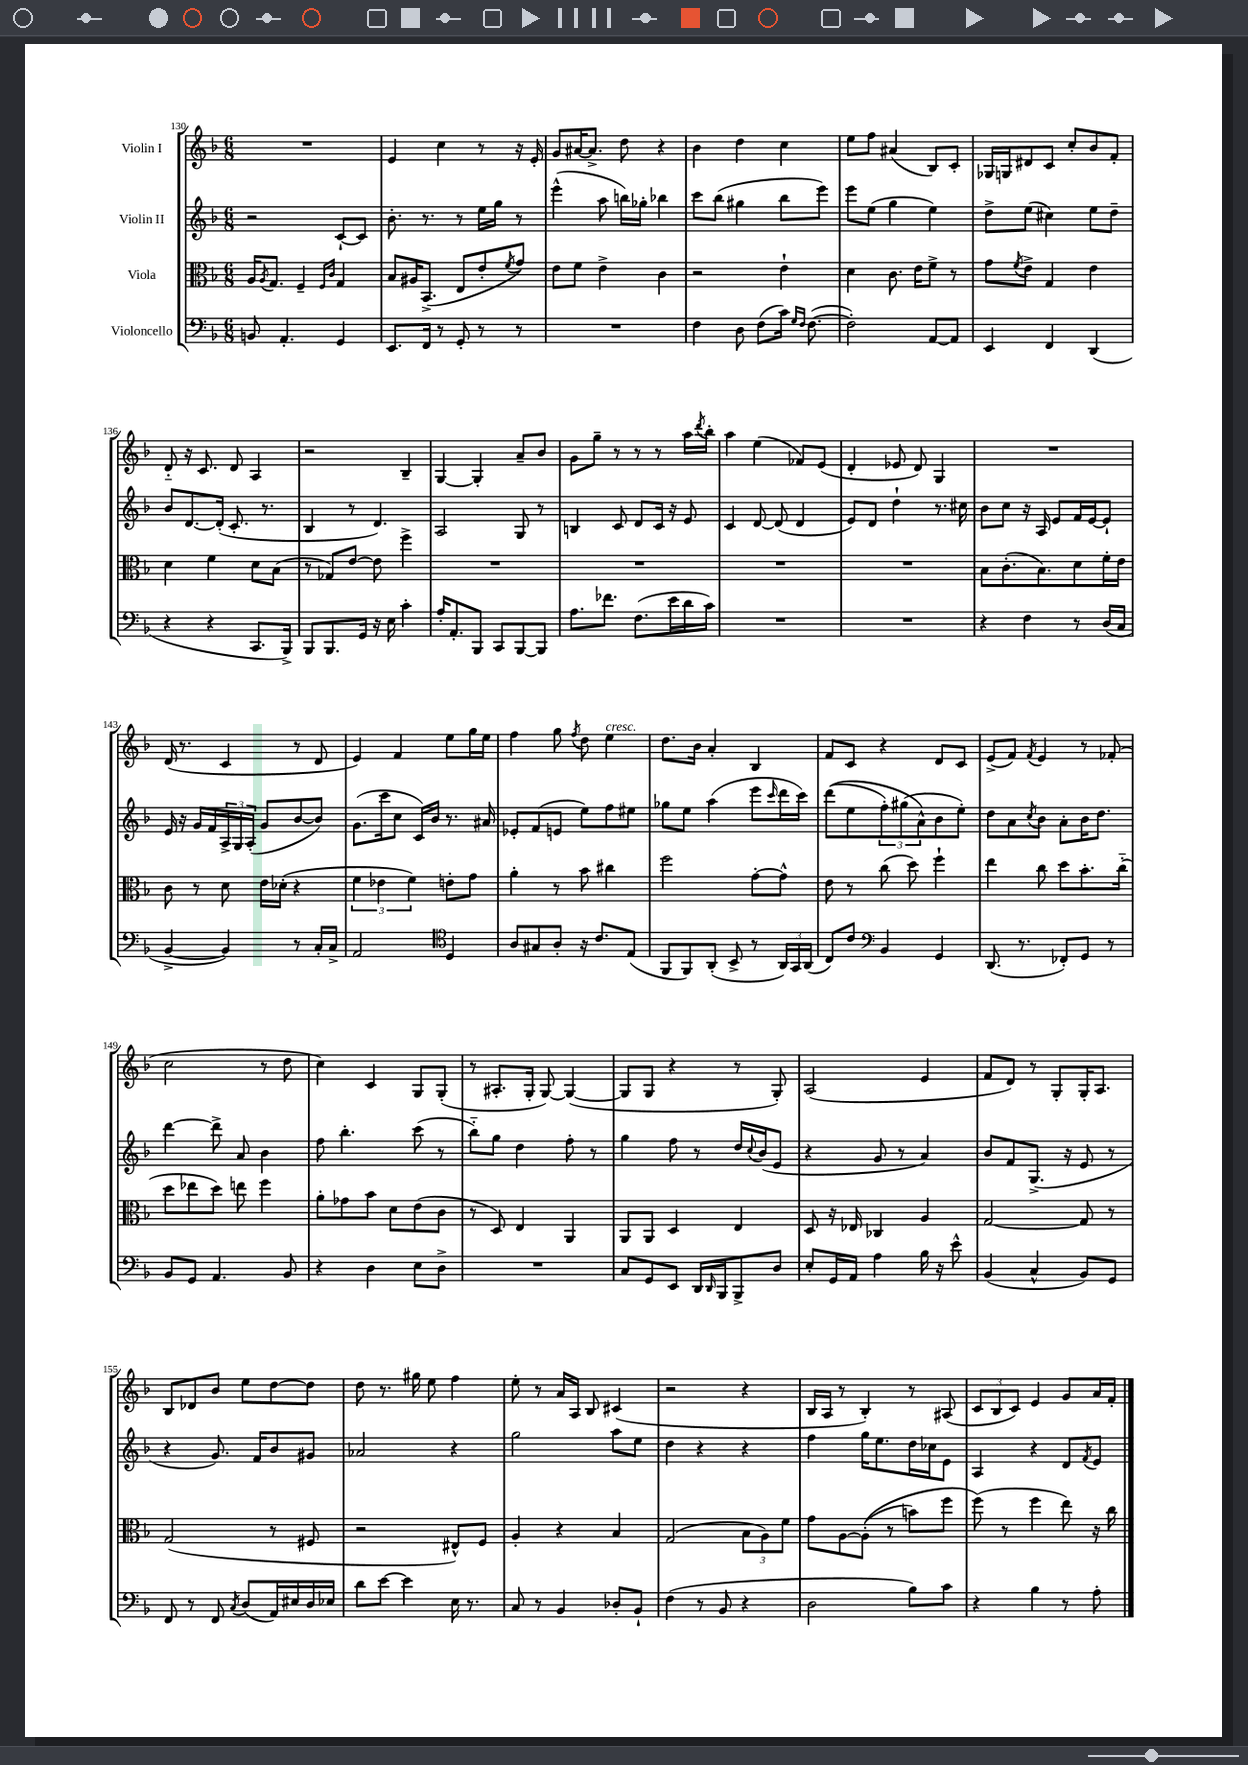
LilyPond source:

<<
\new StaffGroup <<
\new Staff = "s0" \with { instrumentName = "Violin I" } {
    \clef treble \key f \major \numericTimeSignature \time 6/8
    R2. |
    e'4 c''4 r8 r16 e'16-. |
    g'8 ais'16~ ais'8.-> d''8 r4 |
    bes'4 d''4 c''4 |
    e''8 f''8 ais'4( bes8) c'8-. |
    ges16 g16 dis'8 c'8 c''8-. bes'8 f'8-. |
    d'8-_ r16 c'8. d'8 a4 |
    r2 bes4-- |
    g4~ g4-. a'8-- bes'8 |
    g'8 g''8-- r8 r8 r8 a''16 \acciaccatura { d'''8 } bes''16-. |
    a''4 e''4( fes'8) e'8( |
    d'4-. ees'8 d'8) g4 |
    R2. |
    d'16( r8. c'4 r8 d'8 |
    e'4) f'4 e''8 g''16 e''16 |
    f''4 g''8 \acciaccatura { f''8 } d''8 e''4^\markup { \italic "cresc." } |
    d''8. bes'16 a'4-. bes4 |
    f'8 c'8 r4 d'8 c'8 |
    e'8->( f'8) \acciaccatura { f'8 } e'4 r8 fes'8-.( |
    c''2 r8 d''8 |
    c''4) c'4 g8 g8-.( |
    r8 ais8.-. g16-. g8~) g4~( |
    g8 g8 r4 r8 g8-.) |
    a2( e'4 |
    f'8 d'8) r8 g8-. g16-. a8. |
    bes8 des'8 bes'8 e''8 d''8~ d''8 |
    d''8 r8. gis''16 e''8 f''4 |
    e''8-. r8 a'16 a16 bes8 cis'4( |
    r2 r4 |
    bes16 a16 r8 bes4-.) r8 ais8( |
    \tuplet 3/2 { c'8 bes8 c'8) } e'4 g'8 a'16 f'16-. \bar "|." |
}
\new Staff = "s1" \with { instrumentName = "Violin II" } {
    \clef treble \key f \major \numericTimeSignature \time 6/8
    r2 c'8~-! c'8 |
    bes'8.-. r8. r8 e''16 g''16 r8 |
    e'''4-^( a''8 b''16) ges''16-. bes''4 |
    c'''8 bes''8( gis''4 bes''8 e'''8) |
    e'''8 e''8( g''4 e''4) |
    d''8-> e''8( cis''4) e''8 d''8-- |
    bes'8 d'8.~ d'16-.( c'8.-. r8. |
    bes4 r8 d'4.) |
    a2 g8 r8 |
    b4 c'8 d'8 c'16 r16 e'8 |
    c'4 d'8~ d'8( d'4 |
    e'8) d'8 d''4-! r8. cis''16 |
    bes'8 c''8 r16 a16 e'8 f'16 e'16~ e'8-! |
    e'16 r16 g'16 f'16 \tuplet 3/2 { a16-> g16 a16-.( } g'8 bes'8~ bes'8) |
    g'8.( c'''16 c''8 c'16) bes'16 r8. ais'16 |
    ees'8-. f'8( e'8 e''8) f''8 eis''8 |
    ges''8 e''8 a''4( e'''8 \grace { c'''16 } d'''16 c'''16) |
    d'''8(\( e''8 \tuplet 3/2 { f''8-.) gis''8( a'8-^\) } bes'8 e''8-.) |
    d''8 a'8 \acciaccatura { c''8 } bes'8 a'8-. bes'16 d''8. |
    d'''4~ d'''8-> a'8 bes'4 |
    f''8 bes''4.-. c'''8( r8 |
    bes''8-_) g''8 d''4 f''8-. r8 |
    g''4 f''8 r8 d''16 \appoggiatura { c''8 } bes'16( e'8 |
    r4 g'8 r8 a'4) |
    bes'8 f'8 g8.->( r16 e'8 r8 |
    r4 g'8.) f'16 bes'8 gis'8 |
    aes'2 r4 |
    g''2 a''8 e''8 |
    d''4 r4 r4 |
    f''4 g''16 e''8. d''16 ces''16 e'8 |
    a4 r4 d'8 \acciaccatura { f'8 } e'8 \bar "|." |
}
\new Staff = "s2" \with { instrumentName = "Viola" } {
    \clef alto \key f \major \numericTimeSignature \time 6/8
    a16 \acciaccatura { a8 } g8. f4-- \grace { f16 c'16 } g4 |
    bes8 ais16 bes,8.->( e8 e'8-. \acciaccatura { f'8 } g'8) |
    e'8 f'8 e'4-> c'4 |
    r2 e'4-! |
    d'4 c'8. e'16 f'8-> r8 |
    g'8 \acciaccatura { f'8 } e'8-> g4 e'4 |
    d'4 f'4 d'8 bes8( |
    r8 ges8) e'8~ e'8 f''4-> |
    R2. |
    R2. |
    R2. |
    R2. |
    bes8 c'8.-.( bes8.) d'8 f'16-. e'16 |
    c'8 r8 d'8 e'16 des'16-.( r4 |
    \tuplet 3/2 { f'4 ees'4 f'4) } e'8-. g'8 |
    a'4-. r8 bes'8 cis''4 |
    f''2 g'8~-. g'8-^ |
    e'8 r8 c''8( d''8) f''4-! |
    e''4 c''8 d''8 bes'8.-. c''16-_( |
    d''8 ees''8 d''8) e''8 f''4 |
    a'8-. ges'8 bes'8 d'8 e'8( c'8 |
    r8 d8) e4 a,4 |
    a,8 a,8 d4 e4 |
    d8 r16 ees16 ces4 a4 |
    g2~ g8 r8 |
    g2( r8 fis8 |
    r2 eis8-^) f8 |
    a4-. r4 bes4 |
    g2( \tuplet 3/2 { bes8 a8) f'8 } |
    g'8 a8~ a8-.(\( r8 b'8) f''8 |
    f''8(\) r8 f''4 e''8) r16 c''16 \bar "|." |
}
\new Staff = "s3" \with { instrumentName = "Violoncello" } {
    \clef bass \key f \major \numericTimeSignature \time 6/8
    b,8 a,4.-. g,4 |
    e,8. f,16 r8 g,8-. r8 r8 |
    R2. |
    f4 d8 f8( c'16) \grace { g16 f16 } f8.~( |
    f2-.) a,8~ a,8 |
    e,4 f,4 d,4( |
    r4 r4 c,8. bes,,16->) |
    bes,,8 bes,,8. g,16 r16 e16 c'4-. |
    a16-. a,8.-. bes,,8 c,8 bes,,8~ bes,,8 |
    a8. fes'8. f8.( e'16 d'16 c'16) |
    R2. |
    R2. |
    r4 f4 r8 d16( c16 |
    bes,4~-> bes,4) r8 c16-. c16-> |
    a,2 \clef tenor d4 |
    a8 gis8 a8-. r16 c'8. e8( |
    f,8 f,8) a,8-.( bes,8-> r8 \tuplet 3/2 { a,16) g,16 a,16( } |
    c8) c'8 \clef bass bes,4 g,4 |
    d,8.( r8. fes,8-.) g,8 r8 |
    bes,8 g,8 a,4. bes,8 |
    r4 d4 e8 d8-> |
    R2. |
    c8 g,8 e,8 d,16 \grace { d,16 } bes,,16 bes,,8-> d8 |
    e8-. g,16 a,16 a4 bes16 r16 e'8-^ |
    bes,4( c4-^ bes,8) g,8 |
    f,8 r8 f,8 \acciaccatura { c8 } d8( a,16) eis16 d16 ees16 |
    d'8 e'8~ e'4 e16 r8. |
    c8 r8 bes,4 des8-. bes,8-! |
    f4( r8 bes,8 r4 |
    d2 bes8) c'8 |
    r4 bes4 r8 a8-. \bar "|." |
}
>>
>>
\layout { \context { \Score currentBarNumber = #130 } }
